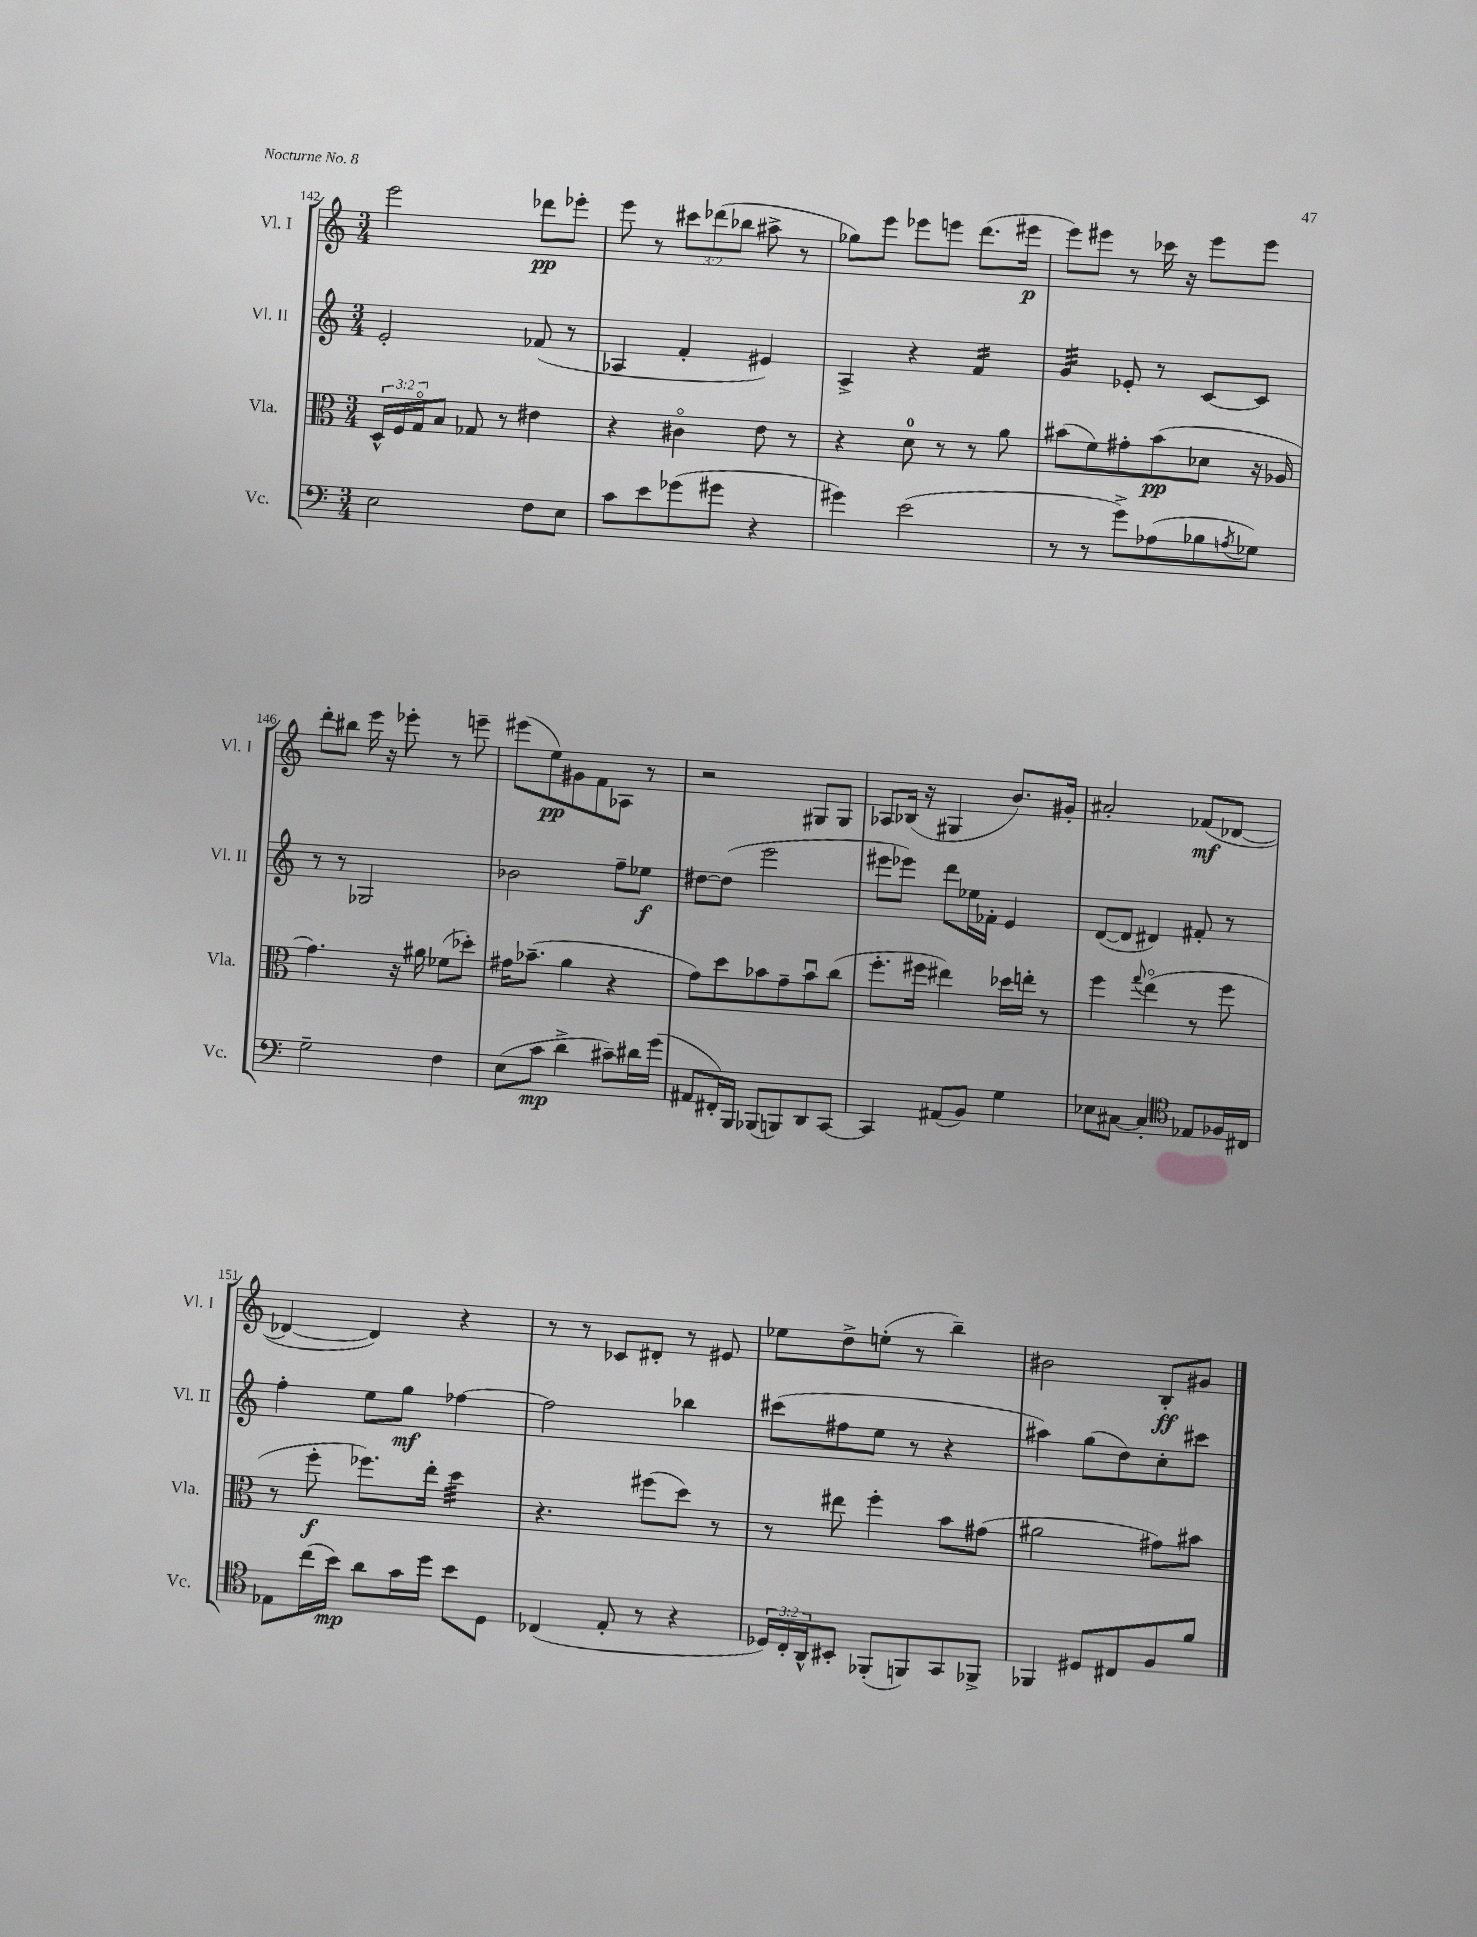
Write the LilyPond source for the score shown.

<<
\new StaffGroup <<
\new Staff = "s0" \with { instrumentName = "Vl. I" shortInstrumentName = "Vl. I" } {
    \clef treble \key c \major \numericTimeSignature \time 3/4 \override Staff.TupletNumber.text = #tuplet-number::calc-fraction-text
    e'''2 des'''8\pp ees'''8-. |
    e'''8 r8 \tuplet 3/2 { cis'''8 des'''8( bes''8 } ais''8-> r8 |
    ges''8) e'''8 ees'''8 e'''8 d'''8.( eis'''16\p |
    e'''8) eis'''8 r8 ces'''16 r16 eis'''8 eis'''8 |
    d'''8-. bis''8 e'''16 r16 ees'''8-. r8 e'''8-- |
    eis'''8( e''8\pp) gis'8 f'8 aes8 r8 |
    r2 gis8 gis8 |
    aes8 bes16( r16 gis4 b'8.) gis'16-. |
    ais'2-. fes'8\mf( des'8~ |
    des'4~ des'4) r4 |
    r8 r8 ces'8 dis'8-. r8 eis'8 |
    ees''8 d''8-> e''8-.( r8 b''4--) |
    bis'2 b8-.\ff gis'8 \bar "|." |
}
\new Staff = "s1" \with { instrumentName = "Vl. II" shortInstrumentName = "Vl. II" } {
    \clef treble \key c \major \numericTimeSignature \time 3/4
    e'2-. fes'8( r8 |
    aes4 f'4-. eis'4) |
    a4-> r4 f'4:16 |
    g'4:32 ees'8-. r8 c'8~ c'8 |
    r8 r8 ges2 |
    bes'2 f''8-- ees''8\f |
    dis''8~ dis''8( e'''2 |
    eis'''8 ees'''8) d'''8 ees''16 fes'16-. e'4 |
    d'8~( d'8 dis'4) fis'8-. r8 |
    f''4-. e''8 g''8\mf fes''4~ |
    fes''2 bes''4 |
    cis'''8( fis''8 e''8 r8 r4 |
    ais''4) g''8( d''8) c''8-. cis'''8 \bar "|." |
}
\new Staff = "s2" \with { instrumentName = "Vla." shortInstrumentName = "Vla." } {
    \clef alto \key c \major \numericTimeSignature \time 3/4 \override Staff.TupletNumber.text = #tuplet-number::calc-fraction-text
    \tuplet 3/2 { d16-^ f16 g16\flageolet } b8 ges8 r8 eis'4 |
    r4 cis'4\flageolet e'8 r8 |
    r4 d'8-0 r8 r8 a'8 |
    bis'8( f'8) gis'8-. bis'8\pp( des'8 r16 aes16 |
    g'4.) r16 ais'16 fes'8( des''8-.) |
    gis'16 bes'8.--( a'4 r4 |
    g'8) d''8 bes'8 g'8-- bes'8\downbow c''8( |
    f''8.-. fis''16 eis''4) des''16 e''16-. r8 |
    f''4 \appoggiatura { g''8 } e''4\flageolet( r8 f''8 |
    r8 f''8-.\f fes''8.) e''16-. d''4:32 |
    r4. fis''8( d''8) r8 |
    r8 eis''8 f''4-. b'8 gis'8( |
    ais'2 gis'8) bis'8 \bar "|." |
}
\new Staff = "s3" \with { instrumentName = "Vc." shortInstrumentName = "Vc." } {
    \clef bass \key c \major \numericTimeSignature \time 3/4 \override Staff.TupletNumber.text = #tuplet-number::calc-fraction-text
    e2 f8 e8 |
    c'8 e'8 ges'8( gis'8 r4 |
    gis'4) e'2( |
    r8 r8 g'8->) aes8( bes8 \acciaccatura { a8 } ges8) |
    g2-- f4 |
    e8( c'8\mp d'4-> cis'8--) dis'16 g'16( |
    ais,8 fis,16-.) b,,16 bes,,8( b,,8) d,8 c,8~ |
    c,4 ais,8( b,8) g4 |
    ees8 cis8~ cis4-. \clef tenor ees8 fes16 cis16 |
    ees8 c''16( b'16\mp) a'8 g'16 d''16 b'8 d8 |
    ces4( e8-. r8 r4 |
    \tuplet 3/2 { des16) c16-. a,16-^ } bis,8-. fes,8-.( f,8) g,8 fes,8-> |
    fes,4 dis8 cis8 f8 f'8 \bar "|." |
}
>>
>>
\layout { \context { \Score currentBarNumber = #142 } }
